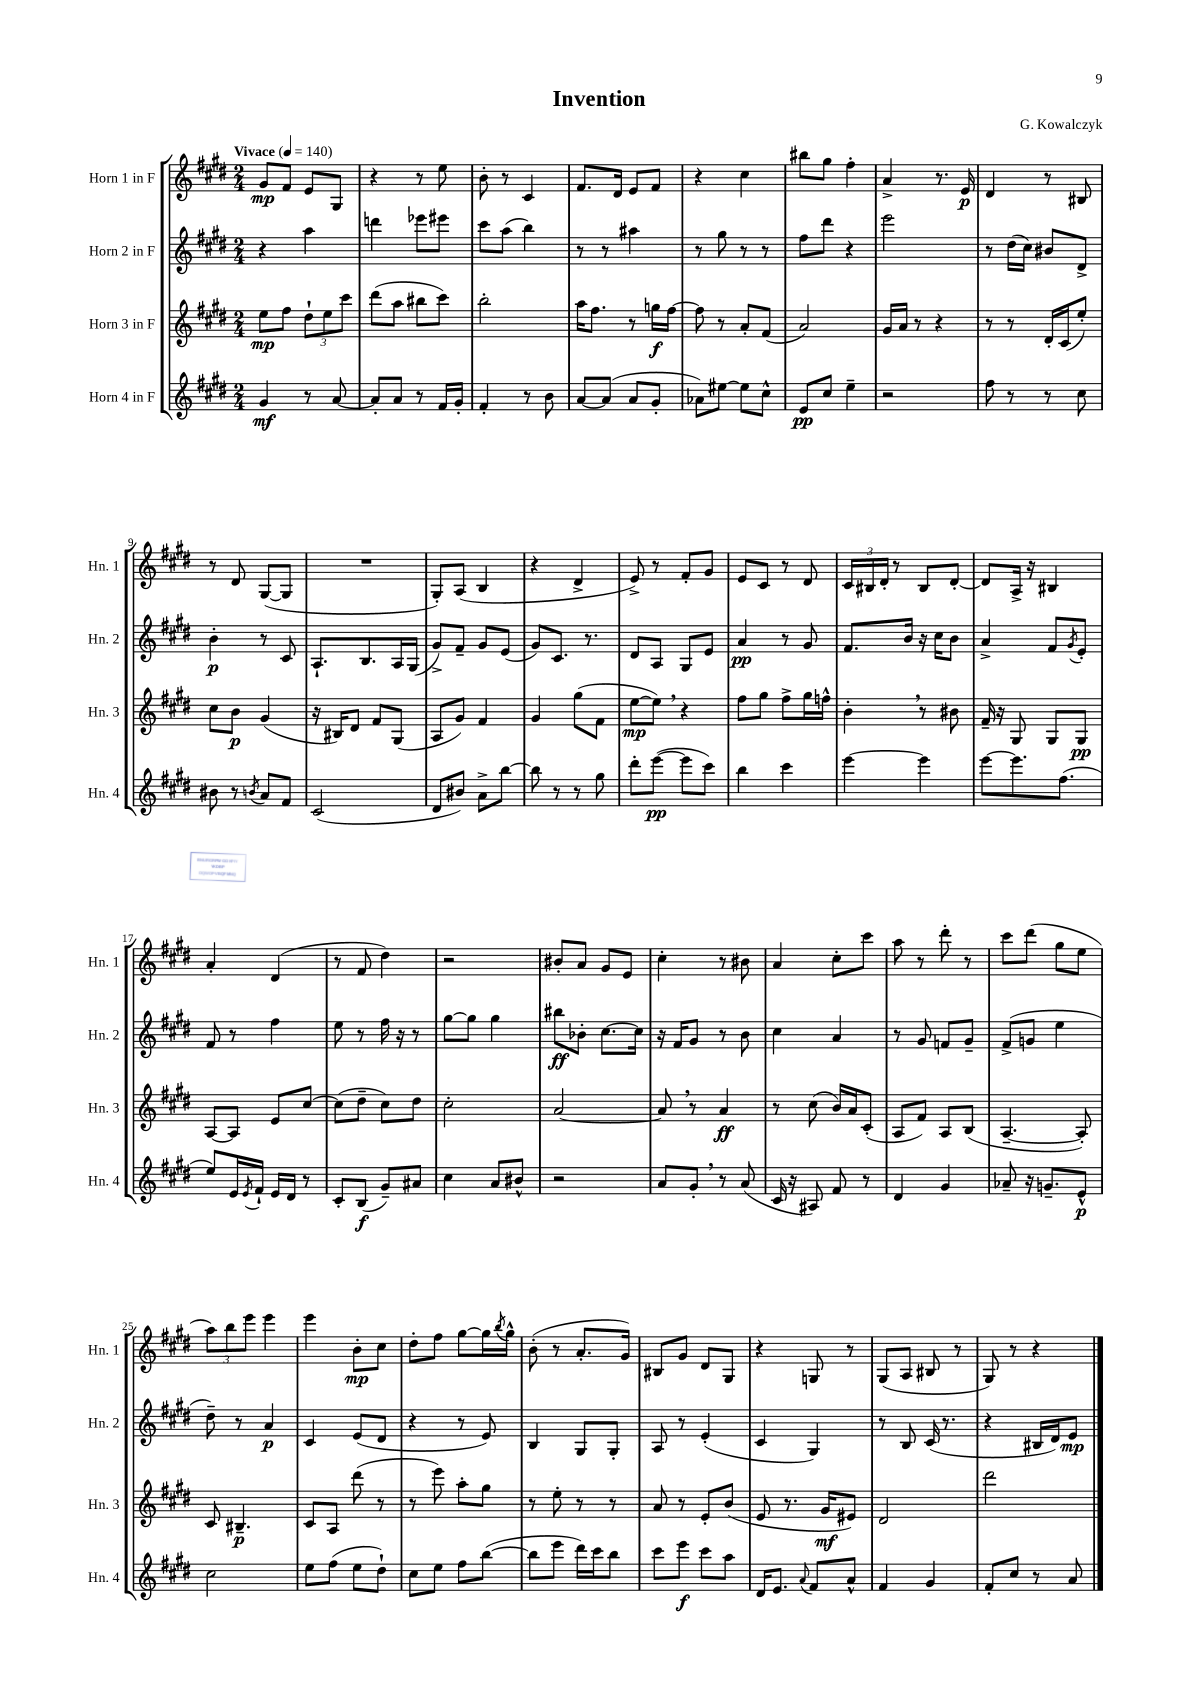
\header { title = "Invention" composer = "G. Kowalczyk" }
<<
\new StaffGroup <<
\new Staff = "s0" \with { instrumentName = "Horn 1 in F" shortInstrumentName = "Hn. 1" } {
    \clef treble \key e \major \numericTimeSignature \time 2/4 \tempo "Vivace" 4 = 140
    gis'8\mp fis'8 e'8 gis8 |
    r4 r8 e''8 |
    b'8-. r8 cis'4 |
    fis'8. dis'16 e'8 fis'8 |
    r4 cis''4 |
    bis''8 gis''8 fis''4-. |
    a'4-> r8. e'16\p |
    dis'4 r8 bis8 |
    r8 dis'8 gis8~( gis8 |
    R2 |
    gis8-.) a8( b4 |
    r4 dis'4-> |
    e'8->) r8 fis'8-. gis'8 |
    e'8 cis'8 r8 dis'8 |
    \tuplet 3/2 { cis'16 bis16 dis'16-. } r8 bis8 dis'8~-. |
    dis'8 a16-> r16 bis4 |
    a'4-. dis'4( |
    r8 fis'8 dis''4) |
    r2 |
    bis'8-. a'8 gis'8 e'8 |
    cis''4-. r8 bis'8 |
    a'4 cis''8-. cis'''8 |
    a''8 r8 dis'''8-. r8 |
    cis'''8 dis'''8( gis''8 e''8 |
    \tuplet 3/2 { a''8) b''8 e'''8 } e'''4 |
    e'''4 b'8-.\mp cis''8 |
    dis''8-. fis''8 gis''8~ gis''16 \acciaccatura { b''8 } gis''16-^ |
    b'8-.( r8 a'8.-. gis'16) |
    bis8 gis'8 dis'8 gis8 |
    r4 g8 r8 |
    gis8( a8 bis8 r8 |
    gis8) r8 r4 \bar "|." |
}
\new Staff = "s1" \with { instrumentName = "Horn 2 in F" shortInstrumentName = "Hn. 2" } {
    \clef treble \key e \major \numericTimeSignature \time 2/4
    r4 a''4 |
    d'''4 ees'''8 eis'''8 |
    cis'''8 a''8( b''4) |
    r8 r8 ais''4 |
    r8 gis''8 r8 r8 |
    fis''8 dis'''8 r4 |
    e'''2 |
    r8 dis''16( cis''16) bis'8 dis'8-> |
    b'4-.\p r8 cis'8 |
    a8.-! b8. a16 gis16( |
    gis'8->) fis'8-- gis'8 e'8( |
    gis'8) cis'8. r8. |
    dis'8 a8 gis8 e'8 |
    a'4\pp r8 gis'8 |
    fis'8. b'16 r16 cis''16 b'8 |
    a'4-> fis'8 \acciaccatura { gis'8 } e'8-. |
    fis'8 r8 fis''4 |
    e''8 r8 fis''16 r16 r8 |
    gis''8~ gis''8 gis''4 |
    bis''8\ff bes'8-. cis''8.~ cis''16 |
    r16 fis'16 gis'8 r8 b'8 |
    cis''4 a'4 |
    r8 gis'8 f'8 gis'8-- |
    fis'8->( g'8 e''4 |
    dis''8--) r8 a'4\p |
    cis'4 e'8( dis'8 |
    r4 r8 e'8) |
    b4 gis8 gis8-. |
    a8 r8 e'4-.( |
    cis'4 gis4) |
    r8 b8 cis'16( r8. |
    r4 bis16 dis'16) e'8\mp \bar "|." |
}
\new Staff = "s2" \with { instrumentName = "Horn 3 in F" shortInstrumentName = "Hn. 3" } {
    \clef treble \key e \major \numericTimeSignature \time 2/4
    e''8\mp fis''8 \tuplet 3/2 { dis''8-! e''8 cis'''8 } |
    dis'''8( a''8 bis''8 cis'''8) |
    b''2-. |
    a''16 fis''8. r8 g''16\f fis''16~ |
    fis''8 r8 a'8-. fis'8( |
    a'2) |
    gis'16 a'16 r8 r4 |
    r8 r8 dis'16-. cis'16( e''8-.) |
    cis''8 b'8\p gis'4( |
    r16 bis16) dis'8 fis'8 gis8( |
    a8 gis'8) fis'4 |
    gis'4 gis''8( fis'8 |
    e''8~\mp e''8) \breathe r4 |
    fis''8 gis''8 fis''8-> gis''16 f''16-^ |
    b'4-. \breathe r8 bis'8 |
    fis'16-- r16 gis8 gis8 gis8\pp |
    a8~ a8 e'8 cis''8~ |
    cis''8( dis''8-- cis''8) dis''8 |
    cis''2-. |
    a'2~ |
    a'8 \breathe r8 a'4\ff |
    r8 cis''8( b'16) a'16 cis'8-.( |
    a8 fis'8) a8 b8( |
    a4.~-- a8-.) |
    cis'8 bis4.--\p |
    cis'8 a8 dis'''8( r8 |
    r8 e'''8) a''8-. gis''8 |
    r8 e''8-. r8 r8 |
    a'8 r8 e'8-. b'8( |
    e'8 r8. gis'16\mf eis'8) |
    dis'2 |
    dis'''2 \bar "|." |
}
\new Staff = "s3" \with { instrumentName = "Horn 4 in F" shortInstrumentName = "Hn. 4" } {
    \clef treble \key e \major \numericTimeSignature \time 2/4
    gis'4\mf r8 a'8~ |
    a'8-. a'8 r8 fis'16 gis'16-. |
    fis'4-. r8 b'8 |
    a'8~ a'8( a'8 gis'8-. |
    aes'8) eis''8~ eis''8 cis''8-^ |
    e'8\pp cis''8 e''4-- |
    r2 |
    fis''8 r8 r8 cis''8 |
    bis'8 r8 \acciaccatura { b'8 } a'8 fis'8 |
    cis'2( |
    dis'8 bis'8) a'8-> b''8~ |
    b''8 r8 r8 gis''8 |
    dis'''8-. e'''8~\pp( e'''8 cis'''8) |
    b''4 cis'''4 |
    e'''4~ e'''4 |
    e'''8~ e'''8. fis''8.( |
    e''8) e'16 \acciaccatura { e'8 } fis'16-! e'16 dis'16 r8 |
    cis'8-. b8\f( gis'8--) ais'8 |
    cis''4 a'8 bis'8-^ |
    r2 |
    a'8 gis'8-. \breathe r8 a'8( |
    cis'16 r16 ais8) fis'8 r8 |
    dis'4 gis'4 |
    aes'8-- r16 g'8.-- e'8-^\p |
    cis''2 |
    e''8 fis''8( e''8 dis''8-!) |
    cis''8 e''8 fis''8 b''8~( |
    b''8 e'''8 dis'''16) cis'''16 b''8 |
    cis'''8 e'''8\f cis'''8 a''8 |
    dis'16 e'8. \appoggiatura { a'8 } fis'8 a'8-^ |
    fis'4 gis'4 |
    fis'8-. cis''8 r8 a'8 \bar "|." |
}
>>
>>
